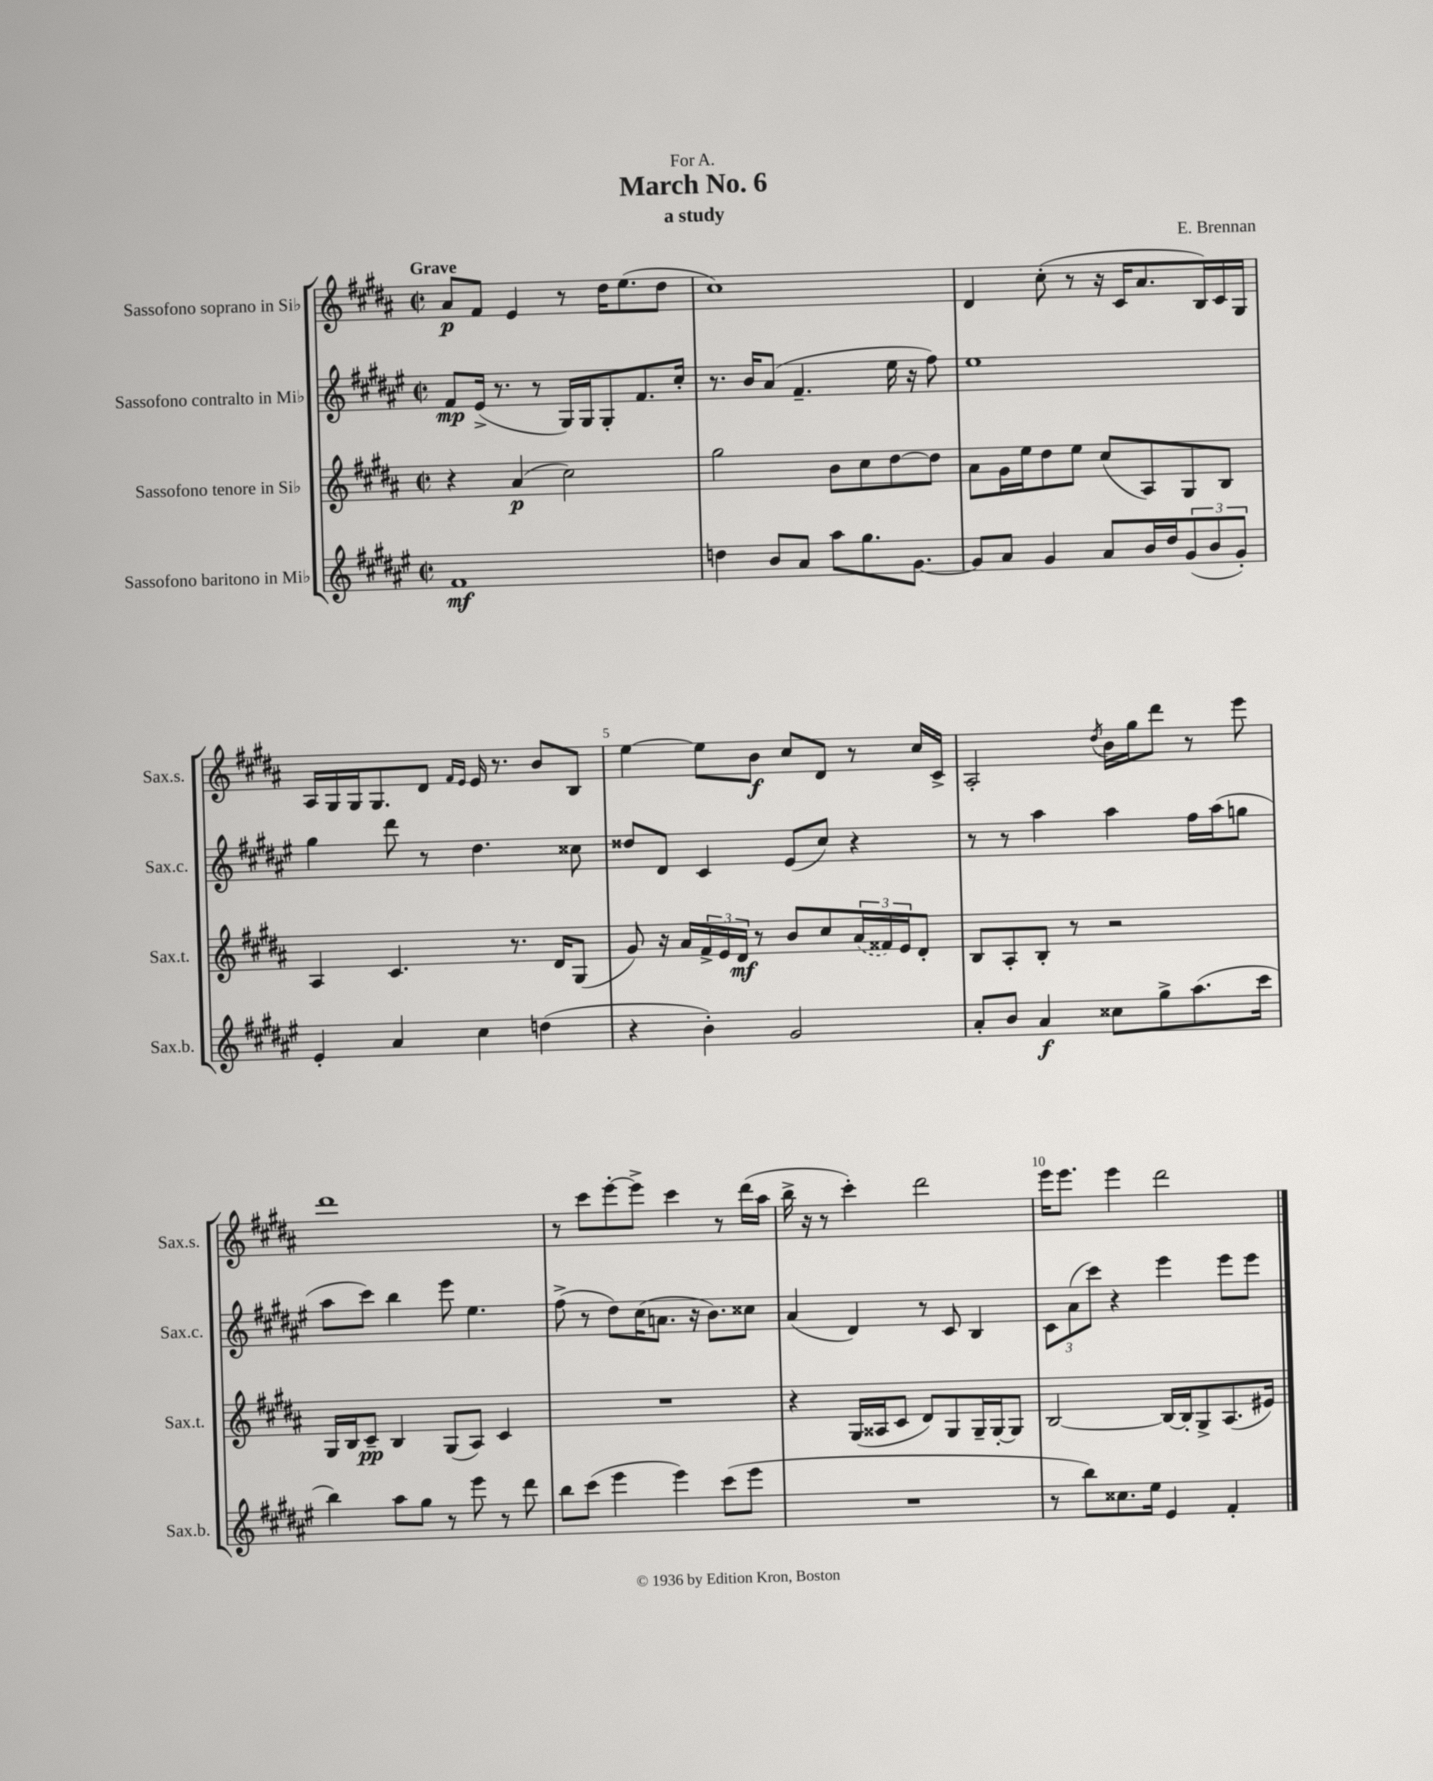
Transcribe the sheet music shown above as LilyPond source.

\header { title = "March No. 6" composer = "E. Brennan" subtitle = "a study" dedication = "For A." }
<<
\new StaffGroup <<
\new Staff = "s0" \with { instrumentName = "Sassofono soprano in Sib" shortInstrumentName = "Sax.s." } {
    \clef treble \key b \major \defaultTimeSignature \time 2/2 \tempo "Grave"
    ais'8\p fis'8 e'4 r8 dis''16 e''8.( dis''8 |
    cis''1) |
    dis'4 cis''8-.( r8 r16 cis'16 ais'8. b16) cis'16 gis16 |
    ais16 gis16 gis16 gis8. dis'8 \grace { fis'16 e'16 } e'16 r8. b'8 b8 |
    e''4~ e''8 b'8\f cis''8 dis'8 r8 cis''16 cis'16-> |
    ais2-. \acciaccatura { dis''8 } b'16 gis''16 dis'''8 r8 e'''8 |
    dis'''1 |
    r8 cis'''8 e'''8~-. e'''8-> cis'''4 r8 dis'''16( ais''16 |
    b''16-> r16 r8 cis'''4-.) dis'''2 |
    e'''16 e'''8. e'''4 dis'''2 \bar "|." |
}
\new Staff = "s1" \with { instrumentName = "Sassofono contralto in Mib" shortInstrumentName = "Sax.c." } {
    \clef treble \key fis \major \defaultTimeSignature \time 2/2
    fis'8\mp eis'16->( r8. r8 gis16) gis16 gis8-. fis'8. cis''16-. |
    r8. b'16 ais'8( fis'4.-- eis''16 r16 fis''8) |
    eis''1 |
    gis''4 dis'''8 r8 dis''4. cisis''8 |
    disis''8 dis'8 cis'4 eis'8( cis''8) r4 |
    r8 r8 ais''4 ais''4 fis''16 ais''16( g''8 |
    ais''8 cis'''8) b''4 eis'''8 eis''4. |
    fis''8->( r8 dis''8) cis''16( a'8. r16 b'8.) cisis''8 |
    ais'4( dis'4) r8 cis'8 b4 |
    \tuplet 3/2 { cis'8 ais'8( cis'''8) } r4 eis'''4 eis'''8 eis'''8 \bar "|." |
}
\new Staff = "s2" \with { instrumentName = "Sassofono tenore in Sib" shortInstrumentName = "Sax.t." } {
    \clef treble \key b \major \defaultTimeSignature \time 2/2
    r4 ais'4\p( cis''2) |
    gis''2 b'8 cis''8 dis''8~ dis''8 |
    ais'8 gis'16 e''16 dis''8 e''8 cis''8( ais8) gis8 b8 |
    ais4 cis'4. r8. dis'16 gis8( |
    gis'8) r16 ais'16 \tuplet 3/2 { fis'16-> e'16 dis'16\mf } r8 b'8 cis''8 \tuplet 3/2 { \once \slurDashed ais'16( fisis'16) e'16 } dis'8-. |
    b8 ais8-. b8-. r8 r2 |
    gis16 b16 cis'8--\pp b4 gis8( ais8) cis'4 |
    R1 |
    r4 gis16( aisis16 cis'8 dis'8) gis8 gis16-- gis16~-. gis8 |
    b2~ b16~ b16-. gis8-> ais8.( eis'16) \bar "|." |
}
\new Staff = "s3" \with { instrumentName = "Sassofono baritono in Mib" shortInstrumentName = "Sax.b." } {
    \clef treble \key fis \major \defaultTimeSignature \time 2/2
    fis'1\mf |
    d''4 b'8 ais'8 ais''8 gis''8. gis'8.~ |
    gis'8 ais'8 gis'4 ais'8 b'16 dis''16 \tuplet 3/2 { gis'8( b'8 gis'8-.) } |
    eis'4-. ais'4 cis''4 d''4( |
    r4 b'4-.) gis'2 |
    ais'8-. b'8 ais'4\f cisis''8 gis''8-> ais''8.( cis'''16 |
    b''4) ais''8 gis''8 r8 eis'''8 r8 dis'''8 |
    b''8 cis'''8( eis'''4 eis'''4) cis'''8( eis'''8 |
    R1 |
    r8 b''8) cisis''8. eis''16 eis'4 fis'4-. \bar "|." |
}
>>
>>
\layout { \context { \Score \override BarNumber.break-visibility = ##(#f #t #t) barNumberVisibility = #(every-nth-bar-number-visible 5) } }
